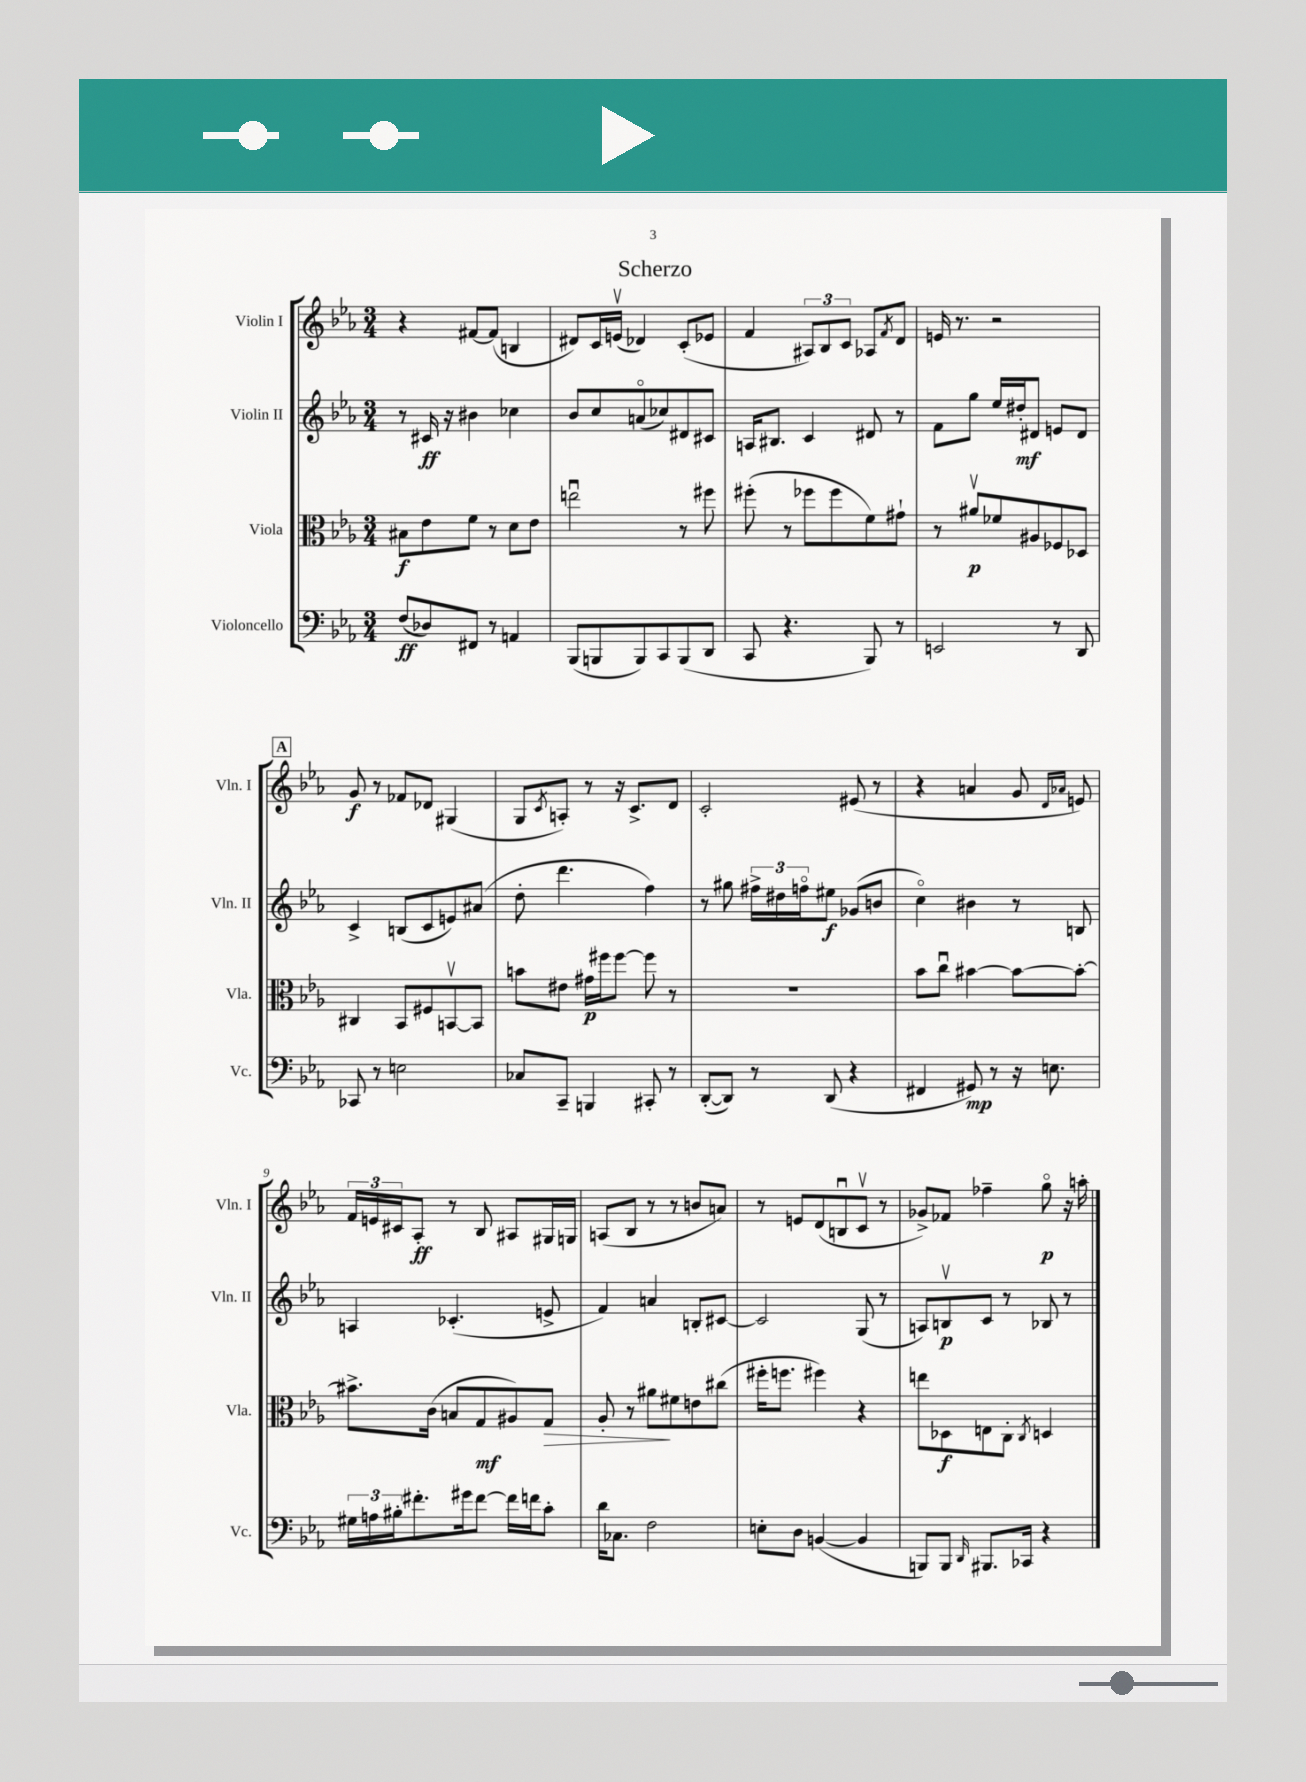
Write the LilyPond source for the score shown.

\header { title = "Scherzo" }
<<
\new StaffGroup <<
\new Staff = "s0" \with { instrumentName = "Violin I" shortInstrumentName = "Vln. I" } {
    \clef treble \key ees \major \numericTimeSignature \time 3/4
    r4 fis'8~ fis'8( b4 |
    dis'8) c'16 e'16\upbow( des'4) c'8-.( ees'8 |
    f'4 \tuplet 3/2 { ais8) bes8 c'8 } aes8 \acciaccatura { f'8 } d'8 |
    e'16 r8. r2 |
    \mark \markup { \box "A" } g'8\f r8 fes'8 des'8 gis4( |
    g8 \acciaccatura { c'8 } a8-.) r8 r16 c'8.-> d'8 |
    c'2-. eis'8( r8 |
    r4 a'4 g'8 \grace { d'16 aes'16 } e'8) |
    \tuplet 3/2 { f'16 e'16 cis'16 } aes8-.\ff r8 bes8 ais8 gis16 g16 |
    a8( bes8 r8 r8 b'8 a'8) |
    r8 e'8 d'8( b8\downbow c'8\upbow r8 |
    ges'8->) fes'8 fes''4-- g''8\flageolet\p r16 a''16-. \bar "|." |
}
\new Staff = "s1" \with { instrumentName = "Violin II" shortInstrumentName = "Vln. II" } {
    \clef treble \key ees \major \numericTimeSignature \time 3/4
    r8 cis'16\ff r16 bis'4 ces''4 |
    bes'8 c''8 a'8\flageolet( ces''8) dis'8 cis'8 |
    a16 bis8. c'4 dis'8 r8 |
    f'8 g''8 ees''16 dis''16-.\mf dis'8 e'8 dis'8 |
    \mark \markup { \box "A" } c'4-> b8( c'8 e'8) ais'8( |
    d''8-. d'''4. f''4) |
    r8 gis''8 \tuplet 3/2 { fis''16-> dis''16 f''16\flageolet } eis''8\f ges'8( b'8 |
    c''4\flageolet) bis'4 r8 b8 |
    a4 ces'4.-.( e'8-> |
    f'4) a'4 b8-. cis'8~ |
    cis'2 g8( r8 |
    a8) b8\upbow\p c'8 r8 bes8 r8 \bar "|." |
}
\new Staff = "s2" \with { instrumentName = "Viola" shortInstrumentName = "Vla." } {
    \clef alto \key ees \major \numericTimeSignature \time 3/4
    bis8\f ees'8 f'8 r8 d'8 ees'8 |
    e''2\downbow r8 fis''8 |
    fis''8-.( r8 fes''8 fes''8 f'8) gis'8-! |
    r8 ais'8\upbow\p fes'8 ais8 fes8 des8 |
    \mark \markup { \box "A" } cis4 bes,8 fis8 b,8~\upbow b,8 |
    b'8 eis'8 gis'16\p fis''16 fis''8~ fis''8 r8 |
    R2. |
    bes'8 c''8\downbow bis'4~ bis'8~ bis'8~-. |
    bis'8.-> c'16( b8 g8\mf ais8) g8\> |
    aes8-. r8 ais'8\! fis'8 e'8 cis''8( |
    fis''16-. f''8. fis''4) r4 |
    e''8 des8\f e8 c8-. \acciaccatura { c8 } d4 \bar "|." |
}
\new Staff = "s3" \with { instrumentName = "Violoncello" shortInstrumentName = "Vc." } {
    \clef bass \key ees \major \numericTimeSignature \time 3/4
    f8\ff( des8) fis,8 r8 a,4 |
    bes,,8( b,,8 b,,8) c,8 b,,8( d,8 |
    c,8 r4. bes,,8) r8 |
    e,2 r8 d,8 |
    \mark \markup { \box "A" } ces,8 r8 e2 |
    ces8 c,8-- b,,4 cis,8-. r8 |
    d,8~-.( d,8) r8 d,8( r4 |
    fis,4 gis,8\mp) r8 r16 e8. |
    \tuplet 3/2 { gis16 a16 bis16-. } fis'8.-. gis'16 fis'8~ fis'16 f'16 c'8-. |
    d'16 ces8. f2 |
    e8-. d8 b,4~( b,4 |
    b,,8) b,,8 \grace { d,16 } bis,,8. ces,16 r4 \bar "|." |
}
>>
>>
